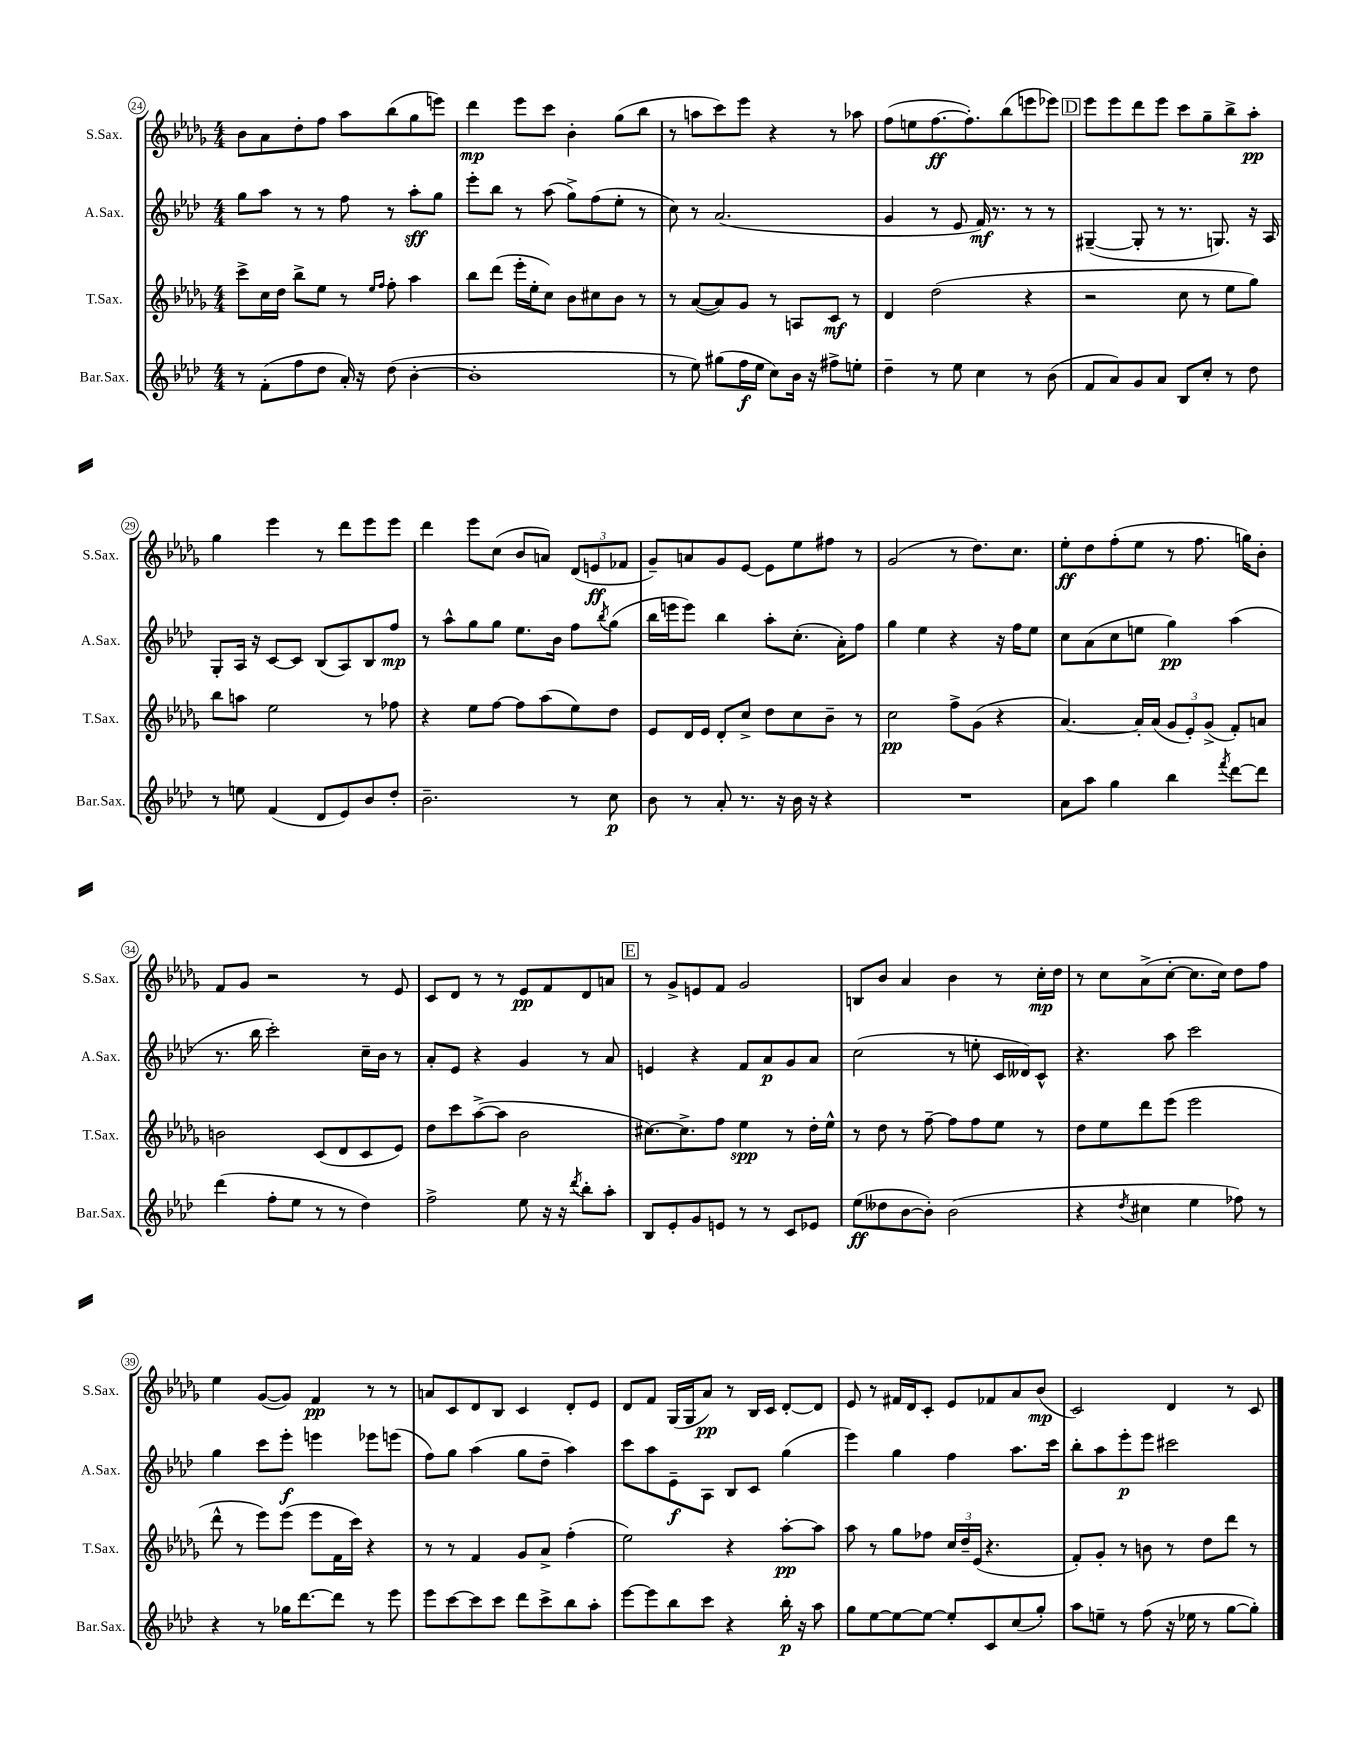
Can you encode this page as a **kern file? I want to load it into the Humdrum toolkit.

**kern	**dynam	**kern	**dynam	**kern	**dynam	**kern	**dynam
*part4	*part4	*part3	*part3	*part2	*part2	*part1	*part1
*staff4	*staff4	*staff3	*staff3	*staff2	*staff2	*staff1	*staff1
*I"Bar.Sax.	*	*I"T.Sax.	*	*I"A.Sax.	*	*I"S.Sax.	*
*I'Bar.Sax.	*	*I'T.Sax.	*	*I'A.Sax.	*	*I'S.Sax.	*
*clefG2	*	*clefG2	*	*clefG2	*	*clefG2	*
*k[b-e-a-d-]	*	*k[b-e-a-d-g-]	*	*k[b-e-a-d-]	*	*k[b-e-a-d-g-]	*
*M4/4	*	*M4/4	*	*M4/4	*	*M4/4	*
=24	=24	=24	=24	=24	=24	=24	=24
8r	.	8ccc^\L	.	8gg\L	.	8b-\L	.
(8f'\L	.	16cc\L	.	8aa-\J	.	8a-\	.
.	.	16dd-\JJ	.	.	.	.	.
8ff\	.	8bb-^\L	.	8r	.	8dd-'\	.
8dd-\J	.	8ee-\J	.	8r	.	8ff\J	.
16a-'/)	.	8r	.	8ff\	.	8aa-\L	.
16r	.	.	.	.	.	.	.
.	.	16qqee-/LL	.	.	.	.	.
.	.	16qqff/JJ	.	.	.	.	.
(8dd-\	.	8ff'\	.	8r	.	(8bb-\	.
[4b-'\	.	4aa-\	.	8aa-'\L	sff	8gg-\	.
.	.	.	.	8gg\J	.	8eeen\J)	.
=25	=25	=25	=25	=25	=25	=25	=25
1b-']	.	8bb-\L	.	8eee-'\L	.	4ddd-\	mp
.	.	(8ddd-\J	.	8bb-\J	.	.	.
.	.	16eee-'\LL	.	8r	.	8eee-\L	.
.	.	16ee-'\J	.	.	.	.	.
.	.	8cc\J)	.	(8aa-\	.	8ccc\J	.
.	.	8b-\L	.	8gg^\L)	.	4b-'\	.
.	.	8cc#X\	.	(8ff\	.	.	.
.	.	8b-\J	.	8ee-'\J	.	(8gg-\L	.
.	.	8r	.	8r	.	8bb-\J	.
=26	=26	=26	=26	=26	=26	=26	=26
8r	.	8r	.	8cc\)	.	8r	.
8ee-\)	.	([8a-/L	.	8r	.	8aan\L	.
(8gg#X\L	.	8a-/])	.	(2.a-/	.	8ccc\)	.
16ff\L	f	8g-/J	.	.	.	8eee-\J	.
16ee-\JJ	.	.	.	.	.	.	.
8cc\L)	.	8r	.	.	.	4r	.
16b-\Jk	.	8An/L	.	.	.	.	.
16r	.	.	.	.	.	.	.
8ff#X^\L	.	8c/J	mf	.	.	8r	.
8een'\J	.	8r	.	.	.	8aa-X\	.
=27	=27	=27	=27	=27	=27	=27	=27
4dd-~\	.	4d-/	.	4g/	.	(8ff\L	.
.	.	.	.	.	.	8een\	.
8r	.	(2dd-\	.	8r	.	[8.ff\	ff
8ee-\	.	.	.	8e-/	.	.	.
.	.	.	.	.	.	8.ff'\])	.
4cc\	.	.	.	16f/)	mf	.	.
.	.	.	.	8.r	.	.	.
.	.	.	.	.	.	(8bb-\	.
8r	.	4r	.	8r	.	8eeen\	.
(8b-\	.	.	.	8r	.	8eee-X\J)	.
!!LO:REH:place=s1:t=D
=28	=28	=28	=28	=28	=28	=28	=28
8f/L	.	2r	.	([4G#X~/	.	8eee-\L	.
8a-/)	.	.	.	.	.	8eee-\	.
8g/	.	.	.	8G#'/]	.	8ddd-\	.
8a-/J	.	.	.	8r	.	8eee-\J	.
8B-/L	.	8cc\	.	8.r	.	8ccc\L	.
8cc'/J	.	8r	.	.	.	8gg-~\	.
.	.	.	.	8.Gn/)	.	.	.
8r	.	8ee-\L	.	.	.	8bb-^\	.
8dd-\	.	8gg-\J)	.	16r	.	8aa-'\J	pp
.	.	.	.	16A-/	.	.	.
!!LO:LB:g=z
=29	=29	=29	=29	=29	=29	=29	=29
8r	.	8bb-\L	.	8G'/L	.	4gg-\	.
8een\	.	8aan\J	.	16A-/Jk	.	.	.
.	.	.	.	16r	.	.	.
(4f/	.	2ee-\	.	[8c/L	.	4eee-\	.
.	.	.	.	8c/J]	.	.	.
8d-/L	.	.	.	(8B-/L	.	8r	.
8e-/)	.	.	.	8A-/)	.	8ddd-\L	.
8b-/	.	8r	.	8B-/	.	8eee-\	.
8dd-'/J	.	8ff-X\	.	8ff/J	mp	8eee-\J	.
=30	=30	=30	=30	=30	=30	=30	=30
2.b-~\	.	4r	.	8r	.	4ddd-\	.
.	.	.	.	8aa-^^\L	.	.	.
.	.	8ee-\L	.	8gg\	.	8eee-\L	.
.	.	[8ff\J	.	8gg\J	.	(8cc\J	.
.	.	8ff\L]	.	8.ee-\L	.	8b-/L	.
.	.	(8aa-\	.	.	.	8an/J)	.
.	.	.	.	16b-\Jk	.	.	.
8r	.	8ee-\)	.	8ff\L	.	(12d-/L	.
.	.	.	.	.	.	12en/	ff
.	.	.	.	8qbb-/	.	.	.
8cc\	p	8dd-\J	.	(8gg\J	.	.	.
.	.	.	.	.	.	12f-X/J	.
=31	=31	=31	=31	=31	=31	=31	=31
8b-\	.	8e-/L	.	16bb-\LL	.	8g-~/L)	.
.	.	.	.	16eeen\J	.	.	.
8r	.	16d-/L	.	8eee\J)	.	8an/	.
.	.	16e-/JJ	.	.	.	.	.
8a-'/	.	8d-'/L	.	4bb-\	.	8g-/	.
8.r	.	8cc^/J	.	.	.	[8e-/J	.
.	.	8dd-\L	.	8aa-'\L	.	8e-\L]	.
16r	.	.	.	.	.	.	.
16b-\	.	8cc\	.	(8.cc'\J	.	8ee-\	.
16r	.	.	.	.	.	.	.
4r	.	8b-~\J	.	.	.	8ff#X\J	.
.	.	.	.	16a-'\KL)	.	.	.
.	.	8r	.	8ff\J	.	8r	.
=32	=32	=32	=32	=32	=32	=32	=32
1r	.	2cc\	pp	4gg\	.	(2g-/	.
.	.	.	.	4ee-\	.	.	.
.	.	8ff^\L	.	4r	.	8r	.
.	.	(8g-\J	.	.	.	8.dd-\L)	.
.	.	4r	.	16r	.	.	.
.	.	.	.	16ff\KL	.	8.cc\J	.
.	.	.	.	8ee-\J	.	.	.
=33	=33	=33	=33	=33	=33	=33	=33
8a-\L	.	[4.a-/)	.	8cc\L	.	8ee-'\L	ff
8aa-\J	.	.	.	(8a-\	.	8dd-\	.
4gg\	.	.	.	8cc\	.	(8ff'\	.
.	.	16a-'/LL]	.	8een\J	.	8ee-\J	.
.	.	(16a-/JJ	.	.	.	.	.
4bb-\	.	12g-/L	.	4gg\)	pp	8r	.
.	.	12e-'/)	.	.	.	.	.
.	.	.	.	.	.	8.ff\	.
.	.	(12g-^/J	.	.	.	.	.
8qfff/	.	.	.	.	.	.	.
[8ddd-\L	.	8f'/L)	.	(4aa-\	.	.	.
.	.	.	.	.	.	16ggn\KL)	.
8ddd-\J]	.	8an/J	.	.	.	8b-'\J	.
!!LO:LB:g=z
=34	=34	=34	=34	=34	=34	=34	=34
(4ddd-\	.	2bn\	.	8.r	.	8f/L	.
.	.	.	.	.	.	8g-/J	.
.	.	.	.	16bb-\	.	.	.
8ff'\L	.	.	.	2ccc'\)	.	2r	.
8ee-\J	.	.	.	.	.	.	.
8r	.	(8c/L	.	.	.	.	.
8r	.	8d-/	.	.	.	.	.
4dd-\)	.	8c/	.	16cc~\LL	.	8r	.
.	.	.	.	16b-\JJ	.	.	.
.	.	8e-/J)	.	8r	.	8e-/	.
=35	=35	=35	=35	=35	=35	=35	=35
2ff^\	.	8dd-\L	.	8a-'/L	.	8c/L	.
.	.	8ccc\	.	8e-/J	.	8d-/J	.
.	.	([8aa-^\	.	4r	.	8r	.
.	.	8aa-\J]	.	.	.	8r	.
8ee-\	.	2b-\	.	4g/	.	8e-/L	pp
16r	.	.	.	.	.	8f/	.
16r	.	.	.	.	.	.	.
8qddd-/	.	.	.	.	.	.	.
8bb-'\L	.	.	.	8r	.	8d-/	.
8aa-'\J	.	.	.	8a-/	.	8an/J	.
!!LO:REH:place=s1:t=E
=36	=36	=36	=36	=36	=36	=36	=36
8B-/L	.	[8.cc#X\L)	.	4en/	.	8r	.
8e-'/	.	.	.	.	.	8g-^/L	.
.	.	8.cc#^\]	.	.	.	.	.
8g/	.	.	.	4r	.	8en/	.
8en/J	.	8ff\J	.	.	.	8f/J	.
8r	.	4ee-\	spp	8f/L	.	2g-/	.
8r	.	.	.	8a-/	p	.	.
8c/L	.	8r	.	8g/	.	.	.
8e-X/J	.	16dd-'\LL	.	8a-/J	.	.	.
.	.	16ee-^^\JJ	.	.	.	.	.
=37	=37	=37	=37	=37	=37	=37	=37
(8ee-\L	ff	8r	.	(2cc\	.	8Bn/L	.
8dd--X\	.	8dd-\	.	.	.	8b-/J	.
[8b-\	.	8r	.	.	.	4a-/	.
8b-'\J])	.	[8ff~\	.	.	.	.	.
(2b-\	.	8ff\L]	.	8r	.	4b-\	.
.	.	8ff\	.	8een'\	.	.	.
.	.	8ee-\J	.	16c/LL	.	8r	.
.	.	.	.	16d--X/J)	.	.	.
.	.	8r	.	8c^^/J	.	16cc'\LL	mp
.	.	.	.	.	.	16dd-\JJ	.
=38	=38	=38	=38	=38	=38	=38	=38
4r	.	8dd-\L	.	4.r	.	8r	.
.	.	8ee-\	.	.	.	8cc\L	.
8qdd-/	.	.	.	.	.	.	.
4cc#X\	.	8ddd-\	.	.	.	(8a-^\	.
.	.	(8eee-\J	.	8aa-\	.	[8cc'\J	.
4ee-\	.	2eee-\	.	2ccc\	.	8.cc\L]	.
.	.	.	.	.	.	16cc\Jk)	.
8ff-X\)	.	.	.	.	.	8dd-\L	.
8r	.	.	.	.	.	8ff\J	.
!!LO:LB:g=z
=39	=39	=39	=39	=39	=39	=39	=39
4r	.	8ddd-^^\	.	4gg\	.	4ee-\	.
.	.	8r	.	.	.	.	.
8r	.	8eee-\L)	.	8ccc\L	.	([8g-/L	.
16gg-X\KL	.	(8eee-\J	.	8eee-'\J	f	8g-/J])	.
[8.ddd-\	.	.	.	.	.	.	.
.	.	8eee-\L	.	4eeen\	.	4f/	pp
8ddd-\J]	.	16f\L	.	.	.	.	.
.	.	16ccc\JJ)	.	.	.	.	.
8r	.	4r	.	8eee-X\L	.	8r	.
8eee-\	.	.	.	(8eeen\J	.	8r	.
=40	=40	=40	=40	=40	=40	=40	=40
8eee-\L	.	8r	.	8ff\L)	.	8an/L	.
[8ccc\	.	8r	.	8gg\J	.	8c/	.
8ccc\]	.	4f/	.	(4aa-\	.	8d-/	.
8ccc\J	.	.	.	.	.	8B-/J	.
8ddd-\L	.	8g-/L	.	8gg\L	.	4c/	.
8ccc^\	.	8a-^/J	.	8dd-~\J	.	.	.
8bb-\	.	(4ff'\	.	4aa-\)	.	8d-'/L	.
8aa-'\J	.	.	.	.	.	8e-/J	.
=41	=41	=41	=41	=41	=41	=41	=41
[8eee-\L	.	2ee-\)	.	8ccc\L	.	8d-/L	.
8eee-\]	.	.	.	8aa-\	.	8f/J	.
8bb-\	.	.	.	8e-~\	f	(16G-/LL	.
.	.	.	.	.	.	16G-/J	.
8ccc\J	.	.	.	8A-\J	.	8a-/J)	pp
4r	.	4r	.	8B-/L	.	8r	.
.	.	.	.	8c/J	.	16B-/LL	.
.	.	.	.	.	.	16c/JJ	.
16bb-'\	p	[8aa-'\L	pp	(4gg\	.	[8d-'/L	.
16r	.	.	.	.	.	.	.
8aa-\	.	8aa-\J]	.	.	.	8d-/J]	.
=42	=42	=42	=42	=42	=42	=42	=42
8gg\L	.	8aa-\	.	4eee-\)	.	8e-/	.
[8ee-\	.	8r	.	.	.	8r	.
8ee-\_	.	8gg-\L	.	4gg\	.	16f#X/LL	.
.	.	.	.	.	.	16d-/J	.
8ee-\J_	.	8ff-X\J	.	.	.	8c'/J	.
8ee-'/L]	.	24cc/LL	.	4ff\	.	8e-/L	.
.	.	24dd-~/	.	.	.	.	.
.	.	(24e-/JJ	.	.	.	.	.
8c/	.	4.r	.	.	.	8f-X/	.
(8cc/	.	.	.	8.aa-\L	.	8a-/	.
8gg'/J)	.	.	.	.	.	(8b-/J	mp
.	.	.	.	16ccc\Jk	.	.	.
=43	=43	=43	=43	=43	=43	=43	=43
8aa-\L	.	8f'/L)	.	8bb-'\L	.	2c/)	.
8een~\J	.	8g-'/J	.	8aa-\	.	.	.
8r	.	8r	.	8eee-'\	p	.	.
(8ff\	.	8bn\	.	8eee-\J	.	.	.
16r	.	8r	.	2ccc#X\	.	4d-/	.
16ee-X\	.	.	.	.	.	.	.
8r	.	8dd-\L	.	.	.	.	.
[8gg\L	.	8ddd-\J	.	.	.	8r	.
8gg'\J])	.	8r	.	.	.	8c/	.
==	==	==	==	==	==	==	==
*-	*-	*-	*-	*-	*-	*-	*-
